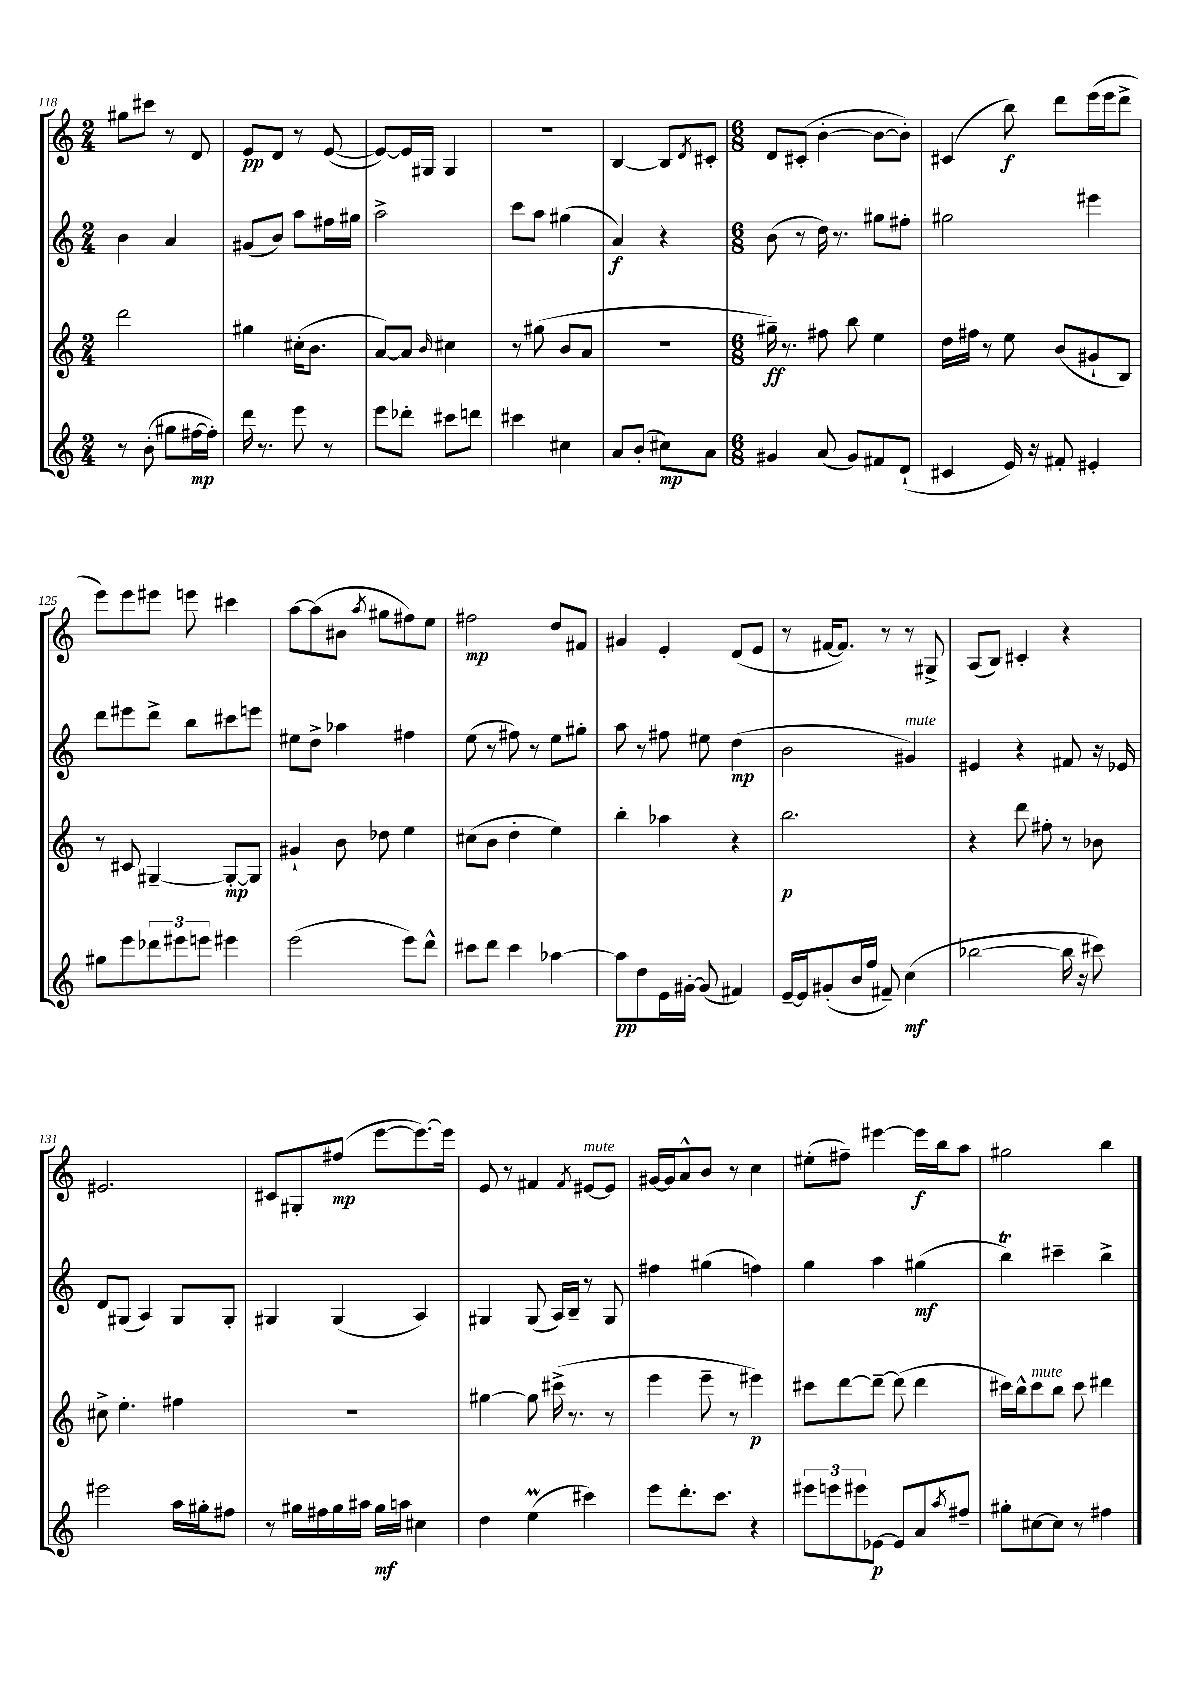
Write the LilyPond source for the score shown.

<<
\new StaffGroup <<
\new Staff = "s0" {
    \clef treble \key c \major \numericTimeSignature \time 2/4
    gis''8 cis'''8 r8 d'8 |
    e'8\pp d'8 r8 e'8~( |
    e'8~) e'16 gis16 gis4 |
    R2 |
    b4~ b8 \acciaccatura { d'8 } cis'8-. |
    \numericTimeSignature \time 6/8 d'8 cis'8-.( b'4~-. b'8~ b'8-.) |
    cis'4( b''8\f) d'''8 e'''16( e'''16 d'''8-> |
    e'''8) e'''8 eis'''8 e'''8 cis'''4 |
    a''8~ a''8( bis'8 \acciaccatura { a''8 } gis''8 fis''8) e''8 |
    fis''2\mp d''8 fis'8 |
    gis'4 e'4-. d'8( e'8 |
    r8 fis'16~ fis'8.) r8 r8 gis8-> |
    a8( b8) cis'4-. r4 |
    eis'2. |
    cis'8 gis8-. fis''8\mp( e'''8~ e'''8.~) e'''16 |
    e'8 r8 fis'4 \acciaccatura { fis'8 } eis'8~^\markup { \italic "mute" } eis'8 |
    gis'16~ gis'16 a'8-^ b'8 r8 c''4 |
    eis''8-.( fis''8--) eis'''4~ eis'''16\f b''16 a''8 |
    gis''2 b''4 \bar "|." |
}
\new Staff = "s1" {
    \clef treble \key c \major \numericTimeSignature \time 2/4
    b'4 a'4 |
    gis'8( b'8) a''8 fis''16 gis''16 |
    a''2-> |
    c'''8 a''8 gis''4( |
    a'4\f) r4 |
    \numericTimeSignature \time 6/8 b'8( r8 d''16) r8. gis''8 fis''8-. |
    gis''2 eis'''4 |
    d'''8 eis'''8 d'''8-> b''8 cis'''8 e'''8 |
    eis''8 d''8-> aes''4 fis''4 |
    e''8( r8 fis''8) r8 e''8 gis''8-. |
    a''8 r8 fis''8 eis''8 d''4\mp( |
    b'2 gis'4^\markup { \italic "mute" }) |
    eis'4 r4 fis'8 r16 ees'16 |
    d'8 gis8( a4) gis8 gis8-. |
    gis4 gis4( a4) |
    gis4 gis8( a16) b16-- r8 gis8 |
    fis''4 gis''4( f''4) |
    g''4 a''4 gis''4\mf( |
    b''4\trill) cis'''4-- b''4-> \bar "|." |
}
\new Staff = "s2" {
    \clef treble \key c \major \numericTimeSignature \time 2/4
    d'''2 |
    gis''4 cis''16-.( b'8. |
    a'8~) a'8 \grace { b'16 } cis''4 |
    r8 gis''8( b'8 a'8 |
    r2 |
    \numericTimeSignature \time 6/8 gis''16--\ff) r8. fis''8 b''8 e''4 |
    d''16 fis''16 r8 e''8 b'8( gis'8-! b8) |
    r8 cis'8 gis4~-- gis8~-.\mp gis8 |
    gis'4-! b'8 des''8 e''4 |
    cis''8( b'8 d''4-. e''4) |
    b''4-. aes''4 r4 |
    b''2.\p |
    r4 d'''8 fis''8-. r8 bes'8 |
    cis''8-> e''4.-. fis''4 |
    R2. |
    gis''4~ gis''8 cis'''16->( r8. r8 |
    e'''4 e'''8-- r8 eis'''4\p) |
    cis'''8 d'''8~ d'''8~-- d'''8( d'''4 |
    cis'''16) b''16-^ cis'''8^\markup { \italic "mute" } b''8 cis'''8 dis'''4 \bar "|." |
}
\new Staff = "s3" {
    \clef treble \key c \major \numericTimeSignature \time 2/4
    r8 b'8-.( gis''8 fis''16~\mp fis''16-.) |
    d'''16 r8. e'''8 r8 |
    e'''8 des'''8-. cis'''8 d'''8 |
    cis'''4 cis''4 |
    a'8 b'8-.( cis''8\mp) a'8 |
    \numericTimeSignature \time 6/8 gis'4 a'8( gis'8) fis'8 d'8-!( |
    cis'4 e'16) r16 fis'8-. eis'4-. |
    gis''8 e'''8 \tuplet 3/2 { des'''8 eis'''8 e'''8 } eis'''4 |
    e'''2( e'''8) d'''8-^ |
    cis'''8 d'''8 cis'''4 aes''4~ |
    aes''8\pp d''8 e'16 gis'16~-. gis'8( fis'4) |
    e'16~-- e'16 gis'8-.( b'16 f''16 fis'8--) c''4\mf( |
    bes''2~ bes''16 r16 cis'''8) |
    eis'''2 a''16 gis''16-. fis''8 |
    r8 gis''16 fis''16 gis''16 ais''16 gis''16\mf a''16 cis''4 |
    d''4 e''4\prall( cis'''4) |
    e'''8 d'''8.-. c'''8. r4 |
    \tuplet 3/2 { eis'''8 e'''8 eis'''8 } ees'8~\p ees'8 a'8 \acciaccatura { a''8 } fis''8-- |
    gis''8-. cis''8~ cis''8 r8 fis''4 \bar "|." |
}
>>
>>
\layout { \context { \Score currentBarNumber = #118 } }
